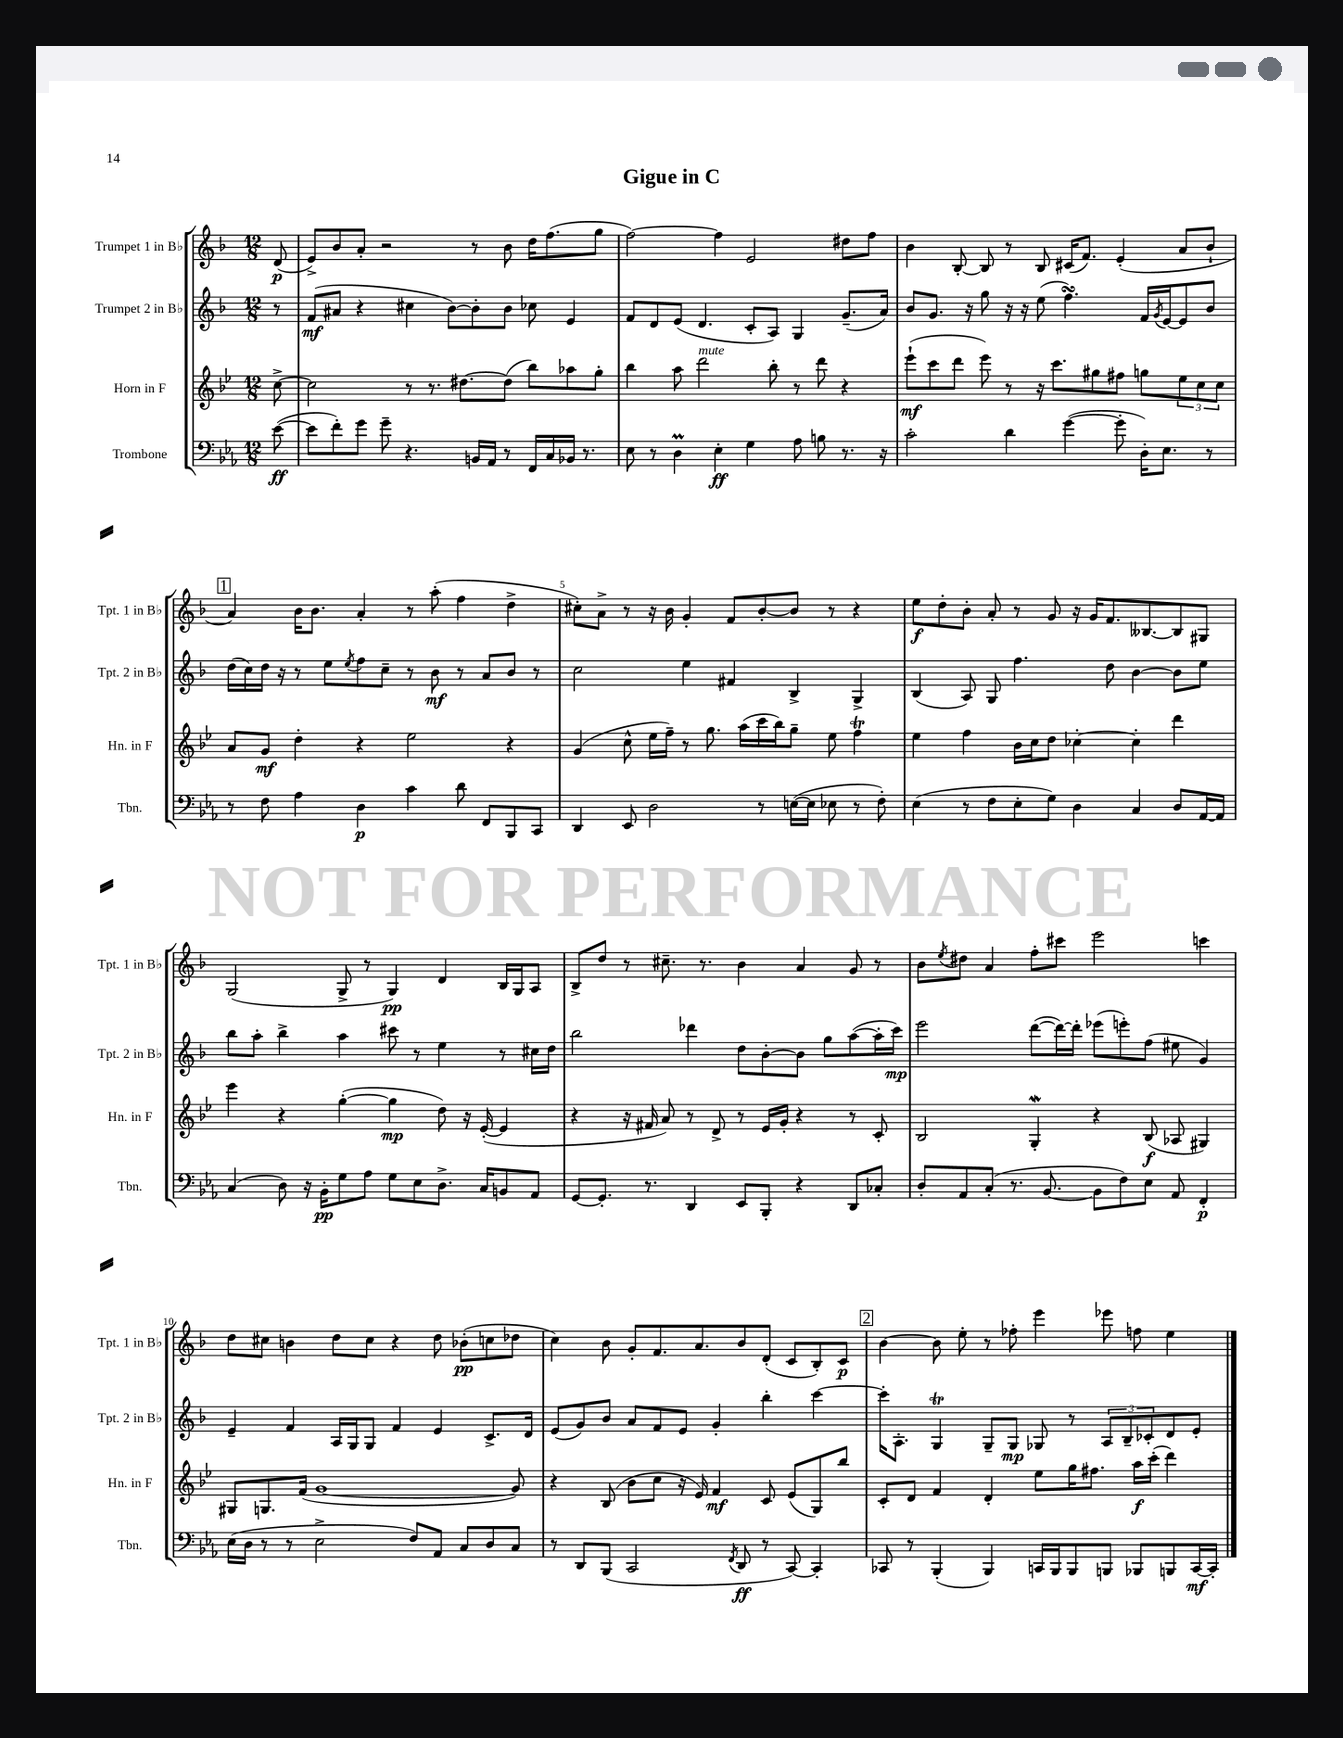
\header { title = "Gigue in C" }
<<
\new StaffGroup <<
\new Staff = "s0" \with { instrumentName = "Trumpet 1 in Bb" shortInstrumentName = "Tpt. 1 in Bb" } {
    \clef treble \key f \major \numericTimeSignature \time 12/8 \partial 8
    d'8\p( |
    e'8->) bes'8 a'8-. r2 r8 bes'8 d''16 f''8.( g''8 |
    f''2~) f''4 e'2 dis''8 f''8 |
    bes'4 bes8~-. bes8 r8 bes8 cis'16( f'8.) e'4-.( a'8 bes'8-! |
    \mark \markup { \box "1" } a'4) bes'16 bes'8. a'4-. r8 a''8-.( f''4 d''4-> |
    cis''8-.) a'8-> r8 r16 bes'16 g'4-. f'8 bes'8~-. bes'8 r8 r4 |
    e''8\f d''8-. bes'8-. a'8-. r8 g'8 r16 g'16 f'8. beses8.~ beses8 gis8 |
    g2( g8-> r8 g4\pp) d'4 bes16 g16 a8 |
    bes8-> d''8 r8 cis''8.-- r8. bes'4 a'4 g'8 r8 |
    bes'8 \acciaccatura { e''8 } dis''8 a'4 f''8-. cis'''8 e'''2 c'''4 |
    d''8 cis''8 b'4 d''8 cis''8 r4 d''8 bes'8-.\pp( c''8 des''8 |
    c''4) bes'8 g'8-. f'8. a'8. bes'8 d'8-.( c'8 bes8-.) c'8\p |
    \mark \markup { \box "2" } bes'4~ bes'8 e''8-. r8 fes''8-. e'''4 ees'''8 f''8 e''4 \bar "|." |
}
\new Staff = "s1" \with { instrumentName = "Trumpet 2 in Bb" shortInstrumentName = "Tpt. 2 in Bb" } {
    \clef treble \key f \major \numericTimeSignature \time 12/8 \partial 8
    r8 |
    f'8\mf( ais'8 r4 cis''4 bes'8~) bes'8-. bes'8 ces''8 e'4 |
    f'8 d'8 e'8( d'4. c'8-. a8) g4 g'8.--( a'16) |
    bes'8 g'8. r16 g''8 r16 r16 e''8( f''4.\turn) f'16 \acciaccatura { g'8 } e'16~ e'8 bes'8 |
    \mark \markup { \box "1" } d''16( c''16) d''16 r16 r8 e''8 \acciaccatura { e''8 } f''8 c''8-- r8 bes'8\mf r8 a'8 bes'8 r8 |
    c''2 e''4 fis'4 bes4-> g4-> |
    bes4( a8) g8 f''4. d''8 bes'4~ bes'8 e''8 |
    bes''8 a''8-. bes''4-> a''4 cis'''8 r8 e''4 r8 cis''16 d''16 |
    bes''2 des'''4 d''8 bes'8~-. bes'8 g''8 a''8~( a''16-. c'''16\mp) |
    e'''2 d'''8~( d'''16~) d'''16-. ees'''8( e'''8-.) f''8( eis''8 g'4) |
    e'4-- f'4 a16 g16 g8 f'4 e'4 c'8.-> d'16 |
    e'8( g'8) bes'8 a'8 f'8 e'8 g'4-. bes''4-. c'''4~ |
    \mark \markup { \box "2" } c'''16-. a8.-. g4\trill g8-- g8\mp ges8 r8 \tuplet 3/2 { a8 bes8-- ces'8-. } d'8 e'8-. \bar "|." |
}
\new Staff = "s2" \with { instrumentName = "Horn in F" shortInstrumentName = "Hn. in F" } {
    \clef treble \key bes \major \numericTimeSignature \time 12/8 \partial 8
    c''8~-> |
    c''2 r8 r8. dis''8.~ dis''8( bes''8) aes''8 g''8-. |
    bes''4 a''8 d'''2^\markup { \italic "mute" } bes''8-. r8 d'''8 r4 |
    ees'''8-!\mf( c'''8 d'''8 ees'''8) r8 r16 c'''8. gis''8 fis''8 g''8 \tuplet 3/2 { ees''8 c''8 c''8 } |
    \mark \markup { \box "1" } a'8 g'8\mf d''4-. r4 ees''2 r4 |
    g'4( c''8-^ ees''16 f''16--) r8 g''8. a''16( c'''16 bes''16) g''8-- ees''8 f''4\trill |
    ees''4 f''4 bes'16 c''16 d''8 ces''4~-. ces''4-. d'''4 |
    ees'''4 r4 g''4~-.( g''4\mp d''8) r16 ees'16~-.( ees'4 |
    r4 r16 fis'16 a'8) r8 d'8-> r8 ees'16 g'16-. r4 r8 c'8-. |
    bes2 g4-.\mordent r4 bes8\f( aes8 gis4) |
    gis8 g8. f'16( g'1~ g'8) |
    r4 bes8( bes'8 c''8 r16 ees'16) f'4\mf c'8 ees'8( g8) bes''8 |
    \mark \markup { \box "2" } c'8-. d'8 f'4 d'4-. ees''8 g''16 fis''8. a''16\f c'''16-.( d'''4) \bar "|." |
}
\new Staff = "s3" \with { instrumentName = "Trombone" shortInstrumentName = "Tbn." } {
    \clef bass \key ees \major \numericTimeSignature \time 12/8 \partial 8
    ees'8~\ff( |
    ees'8 f'8-.) g'8 g'8-- r4. b,16 aes,16 r8 f,16 c16 bes,16 r8. |
    ees8 r8 d4\prall ees4-.\ff g4 aes8 b8 r8. r16 |
    c'2-. d'4 g'4~( g'8-. d16-.) ees8. r8 |
    \mark \markup { \box "1" } r8 f8 aes4 d4\p c'4 d'8 f,8 bes,,8 c,8 |
    d,4 ees,8 d2 r8 e16~( e16 ees8 r8 f8-.) |
    ees4( r8 f8 ees8-. g8) d4 c4 d8 aes,16~ aes,16 |
    c4( d8) r16 bes,16-.\pp g8 aes8 g8 ees8 d8.-> c16 b,8 aes,8 |
    g,8~ g,8.-. r8. d,4 ees,8 bes,,8-. r4 d,8 ces8-. |
    d8-. aes,8 c8-.( r8. bes,8.~ bes,8 f8) ees8 aes,8 f,4-.\p |
    ees16( d16 r8 r8 ees2-> f8) aes,8 c8 d8 c8 |
    r8 d,8 bes,,8( c,2 \acciaccatura { f,8 } d,8\ff r8 c,8~) c,4-. |
    \mark \markup { \box "2" } ces,8 r8 bes,,4-.( bes,,4) c,16 bes,,16 bes,,8 b,,8 bes,,8 b,,8 c,16~\mf c,16-. \bar "|." |
}
>>
>>
\layout { \context { \Score \override BarNumber.break-visibility = ##(#f #t #t) barNumberVisibility = #(every-nth-bar-number-visible 5) } }
